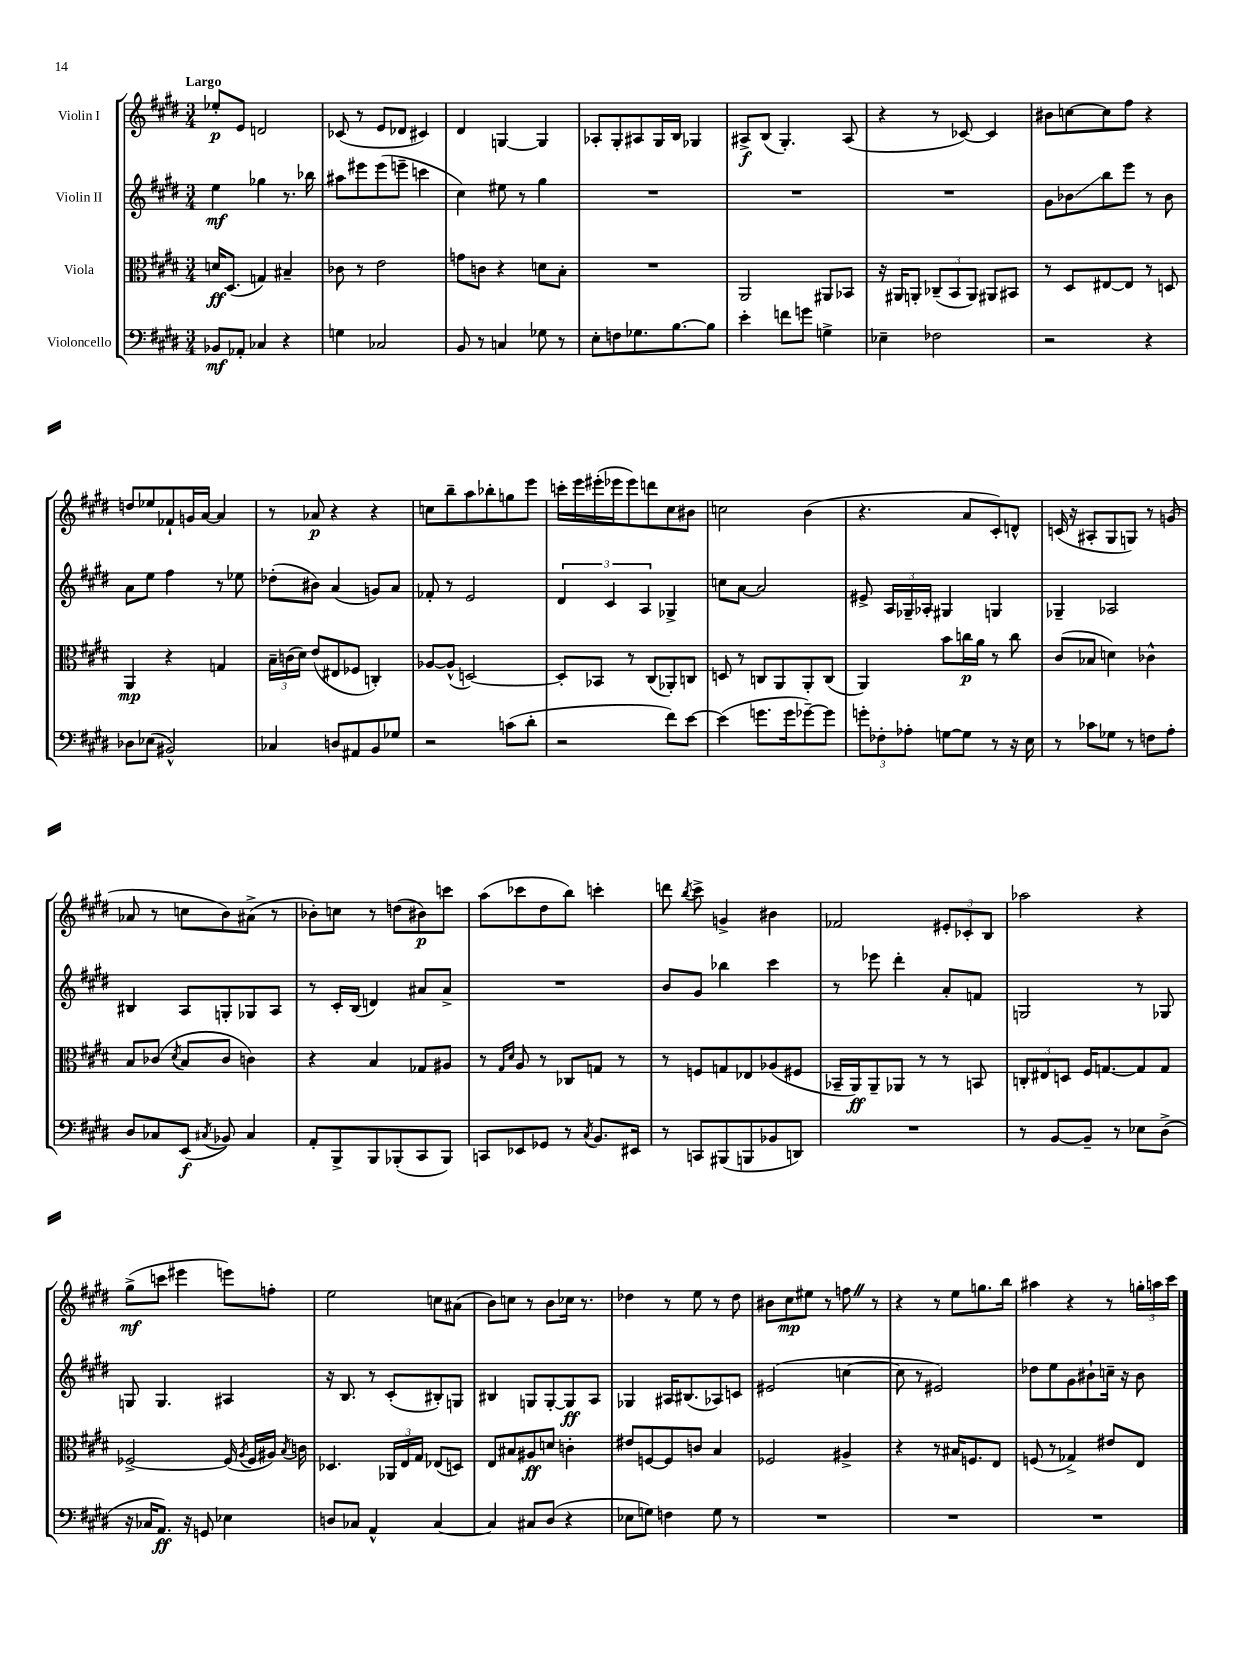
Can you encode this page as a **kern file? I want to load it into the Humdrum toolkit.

**kern	**kern	**kern	**kern
*staff4	*staff3	*staff2	*staff1
*clefF4	*clefC3	*clefG2	*clefG2
*k[f#c#g#d#]	*k[f#c#g#d#]	*k[f#c#g#d#]	*k[f#c#g#d#]
*M3/4	*M3/4	*M3/4	*M3/4
8BB-	16d	4ee	8ee-'
.	(8.D#	.	.
8AA-'	.	.	8e
4C-	4G)	4gg-	2d
4r	4B#~	8.r	.
.	.	16bb-	.
=	=	=	=
4G	8c-	8aa#	(8c-
.	8r	8eee#	8r
2C-	2e	(8eee#	8e
.	.	8eee~	8d-
.	.	4ccc	4c#)
=	=	=	=
8BB	8g	4cc#)	4d#
8r	8c	.	.
4C	4r	8ee#	[4G
.	.	8r	.
8G-	8d	4gg#	4G]
8r	8B'	.	.
=	=	=	=
8E'	2.r	2.r	8A-'
8F	.	.	8G#'
8.G-	.	.	8A#
.	.	.	16G#
[8.B	.	.	16B
.	.	.	4G-
8B]	.	.	.
=	=	=	=
4e'	2AA	2.r	8A#^
.	.	.	(8B
8f	.	.	4.G#')
8g	.	.	.
4G^	8AA#	.	.
.	8BB-	.	(8A#
=	=	=	=
4E-~	16r	2.r	4r
.	16AA#	.	.
.	8AA'	.	.
2F-	(12C-~	.	8r
.	12BB	.	.
.	.	.	[8c-)
.	12AA)	.	.
.	8AA#	.	4c-]
.	8BB#	.	.
=	=	=	=
2r	8r	8g#	8b#
.	8D#	8b-	[8cc
.	[8E#	8bb	8cc]
.	8E#]	8eee	8ff#
4r	8r	8r	4r
.	8D	8b-	.
=	=	=	=
8D-	4AA	8a	8dd
(8E-	.	8ee	8ee-
2BB#^^)	4r	4ff#	8f-`
.	.	.	16g
.	.	.	[16a
.	4G	8r	4a]
.	.	8ee-	.
=	=	=	=
4C-	24B~	(8dd-'	8r
.	(24c	.	.
.	24d#)	.	.
.	(8e	8b#)	8a-
8D	8E#	(4a	4r
8AA#	8F-	.	.
8BB	4C')	8g)	4r
8G-	.	8a	.
=	=	=	=
2r	[8A-	8f-'	8cc
.	(8A-^^]	8r	8bb~
.	[2D)	2e	8aa
.	.	.	8bb-'
(8c	.	.	8gg
8d#'	.	.	8eee
=	=	=	=
2r	8D']	6d#	16ccc'
.	.	.	16eee
.	8BB-	.	(16eee#'
.	.	6c#	.
.	.	.	16eee-
.	8r	.	8eee-)
.	.	6A	.
.	(8C#	.	8ddd
8f#)	8AA-')	4G-^	8cc#
[8e	8C	.	8b#
=	=	=	=
(4e]	8D	8cc	2cc
.	8r	[8a	.
8.g	8C	2a]	.
.	8AA	.	.
16g	.	.	.
[8g-~)	8AA'	.	(4b
8g-]	(8C	.	.
=	=	=	=
12g'	4AA)	8e#^	4.r
12F-'	.	.	.
.	.	24A	.
12A-'	.	24G-~	.
.	.	24A-'	.
[8G	8b	4G#	.
8G]	16cc	.	8a
.	16a	.	.
8r	8r	4G	8c#')
16r	8cc	.	8d^^
16E	.	.	.
=	=	=	=
8r	(8c#	4G-~	(16c
.	.	.	16r
8c-	8B-	.	8A#'
8G-	4d)	2A-	8G#
8r	.	.	8G)
8F	4c-^^	.	8r
8A'	.	.	(8g
=	=	=	=
8D#	8B	4B#	8a-
8C-	(8c-	.	8r
.	8qd#	.	.
(8EE	8B	8A	8cc
8qC#	.	.	.
8BB-)	8c-	8G'	8b)
4C#	4c)	8G-	(8a#^
.	.	8A	8r
=	=	=	=
8AA'	4r	8r	8b-')
8BBB^	.	16c#'	8cc
.	.	(16B	.
8BBB	4B	4d)	8r
(8BBB-'	.	.	(8dd
8CC#	8G-	8a#	8b#)
8BBB-)	8A#	8a#^	8ccc
=	=	=	=
8CC	8r	2.r	(8aa
.	16qqG#	.	.
.	16qqd#	.	.
8EE-	8A	.	8ccc-
8GG-	8r	.	8dd#
8r	8C-	.	8bb)
8qC#	.	.	.
8.BB	8G	.	4ccc'
.	8r	.	.
16EE#	.	.	.
=	=	=	=
8r	8r	8b	8ddd
.	.	.	8qbb
8CC	8F	8g#	8ccc#^
(8BBB#	8G	4bb-	4g^
8BBB	8E-	.	.
8BB-	(8A-	4ccc#	4b#
8DD)	8F#	.	.
=	=	=	=
2.r	16BB-~	8r	2f-
.	16AA)	.	.
.	8AA~	8eee-	.
.	8AA-	4ddd#'	.
.	8r	.	.
.	8r	8a'	12e#'
.	.	.	12c-'
.	8BB	8f	.
.	.	.	12B
=	=	=	=
8r	12C'	2G	2aa-
.	12E#	.	.
[8BB	.	.	.
.	12D	.	.
8BB~]	16F#	.	.
.	[8.G	.	.
8r	.	.	.
8E-	8G]	8r	4r
(8D#^	8G	8G-	.
=	=	=	=
16r	[2F-^	8G	(8gg#^
16C-	.	.	.
8.AA)	.	4.G	8ccc
.	.	.	4eee#
16r	.	.	.
8GG	.	.	.
4E-	(16F-]	4A#	8eee)
.	8qA	.	.
.	16F-	.	.
.	16A#)	.	8ff'
.	8qB	.	.
.	16c	.	.
=	=	=	=
8D	4.D-	16r	2ee
.	.	8.B	.
8C-	.	.	.
4AA^^	.	8r	.
.	24AA-	(8c#'	.
.	24E	.	.
.	24G#	.	.
[4C-	(8E-	8B#')	8cc
.	8D)	8G	(8a#
=	=	=	=
4C-]	8E	4B#	8b)
.	8B#	.	8cc
8C#	8A#	8G	8r
(8D#	8d	[8G'	8b
4r	4c'	8G]	16cc-
.	.	.	8.r
.	.	8A	.
=	=	=	=
8E-	8e#	4G-	4dd-
8G)	[8F	.	.
4F	8F]	16A#	8r
.	.	(8.B#	.
.	8c	.	8ee
8G	4B	8A-)	8r
8r	.	8c	8dd-
=	=	=	=
2.r	2F-	(2e#	8b#
.	.	.	8cc#
.	.	.	8ee#
.	.	.	8r
.	4A#^	[4cc	8ff
.	.	.	8r
=	=	=	=
2.r	4r	8cc]	4r
.	.	8r	.
.	8r	2e#)	8r
.	16B#	.	8ee
.	8.F	.	.
.	.	.	8.gg
.	8E	.	.
.	.	.	16bb
=	=	=	=
2.r	(8F	8dd-	4aa#
.	8r	8ee	.
.	4G-^)	8g#	4r
.	.	8b#`	.
.	8e#	16cc~	8r
.	.	16r	.
.	8E	8b#	24gg'
.	.	.	24aa
.	.	.	24ccc#
==	==	==	==
*-	*-	*-	*-
